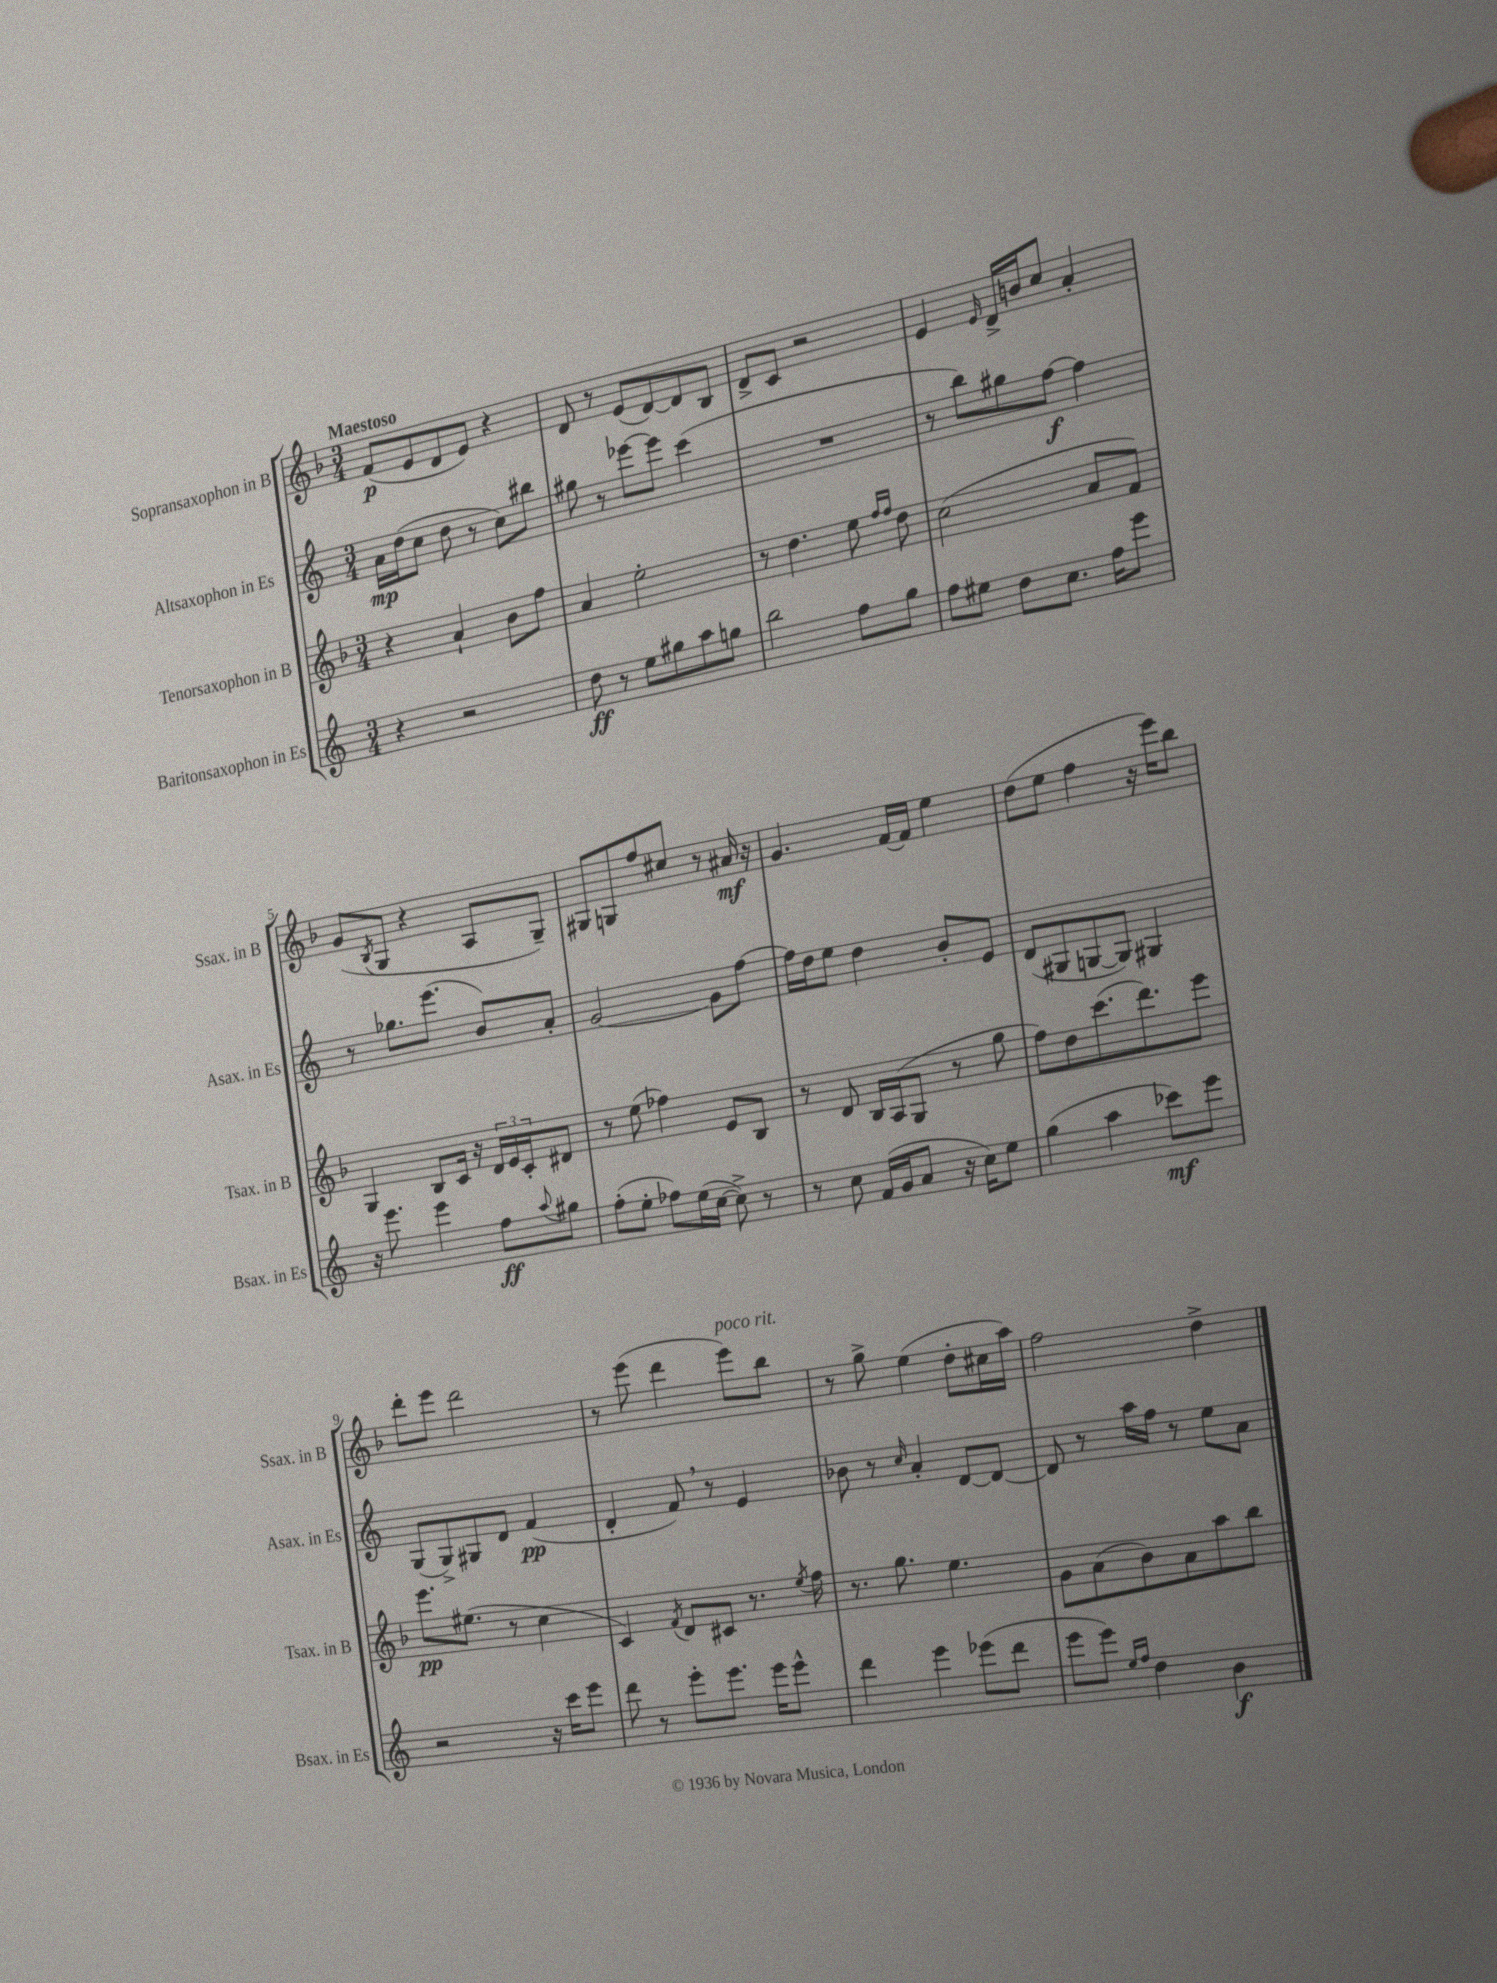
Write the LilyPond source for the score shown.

<<
\new StaffGroup <<
\new Staff = "s0" \with { instrumentName = "Sopransaxophon in B" shortInstrumentName = "Ssax. in B" } {
    \clef treble \key f \major \numericTimeSignature \time 3/4 \tempo "Maestoso"
    f'8\p( e'8 d'8 e'8) r4 |
    d'8 r8 e'8( d'8~) d'8 bes8 |
    d'8-> c'8 r2 |
    e'4 \grace { e'16 } d'16-> b'16 c''8 a'4-. |
    g'8( \acciaccatura { bes8 } g8 r4 a8 g8--) |
    gis8 g8 f''8 cis''8 r8 ais'16\mf r16 |
    g'4. f'16~ f'16 e''4 |
    d''8( e''8 f''4 r16 e'''16) bes''8 |
    d'''8-. e'''8 d'''2 |
    r8 e'''8( d'''4 e'''8^\markup { \italic "poco rit." }) bes''8 |
    r8 g''8-> e''4( d''8-. cis''16 a''16) |
    f''2 d''4-> \bar "|." |
}
\new Staff = "s1" \with { instrumentName = "Altsaxophon in Es" shortInstrumentName = "Asax. in Es" } {
    \clef treble \key c \major \numericTimeSignature \time 3/4
    a'16\mp d''16( c''8 d''8 r8 c''8) bis''8 |
    gis''8 r8 ees'''8~ ees'''8 c'''4( |
    R2. |
    r8 b''8) gis''8 f''8~\f f''4 |
    r8 ges''8. e'''8.( b'8) a'8-. |
    g'2~ g'8 f''8~ |
    f''16 d''16 e''8 d''4 b'8-. e'8 |
    d'8( gis8 g8~ g8) gis4 |
    g8( g8->) gis8 d'8 f'4\pp( |
    d'4-. f'8) \breathe r8 e'4 |
    bes'8 r8 \grace { c''16 } a'4-. d'8~ d'8~ |
    d'8 r8 a''16 f''16 r8 e''8 a'8 \bar "|." |
}
\new Staff = "s2" \with { instrumentName = "Tenorsaxophon in B" shortInstrumentName = "Tsax. in B" } {
    \clef treble \key f \major \numericTimeSignature \time 3/4
    r4 a'4-! bes'8 f''8 |
    a'4 e''2-. |
    r8 d''4. e''8 \grace { f''16 f''16 } d''8 |
    c''2( a'8 f'8) |
    g4 bes8 c'16 r16 \tuplet 3/2 { d'16 e'16 c'16-. } dis'8 |
    r8 e''8( fes''4) e'8 bes8 |
    r8 d'8 bes16 a16( g8 r8 g''8 |
    f''8) d''8 c'''8.( d'''8.) e'''8 |
    e'''8.\pp eis''8.( r8 c''4 |
    c'4) \acciaccatura { f'8 } d'8 cis'8 r8. \acciaccatura { e''8 } f''16 |
    r8. g''8. e''4. |
    g'8 a'8( bes'8) a'8 a''8 bes''8 \bar "|." |
}
\new Staff = "s3" \with { instrumentName = "Baritonsaxophon in Es" shortInstrumentName = "Bsax. in Es" } {
    \clef treble \key c \major \numericTimeSignature \time 3/4
    r4 r2 |
    d''8\ff r8 e''8 gis''8 a''8 g''8 |
    b''2 f''8 g''8 |
    f''8 eis''8 d''8 c''8. f''16 e'''8 |
    r16 e'''8. e'''4 f''8\ff \appoggiatura { a''8 } gis''8 |
    f''8-.( e''8-. fes''8) e''16( c''16~ c''8->) r8 |
    r8 c''8 f'16( g'16 a'8 r16 c''16) e''8 |
    g''4( a''4 ces'''8\mf) e'''8 |
    r2 r16 c'''16 e'''8 |
    d'''8 r8 e'''8-. e'''8. e'''16 e'''8-^ |
    d'''4 e'''4 ees'''8( d'''8 |
    e'''8 e'''8) \grace { e''16 f''16 } d''4 b'4\f \bar "|." |
}
>>
>>
